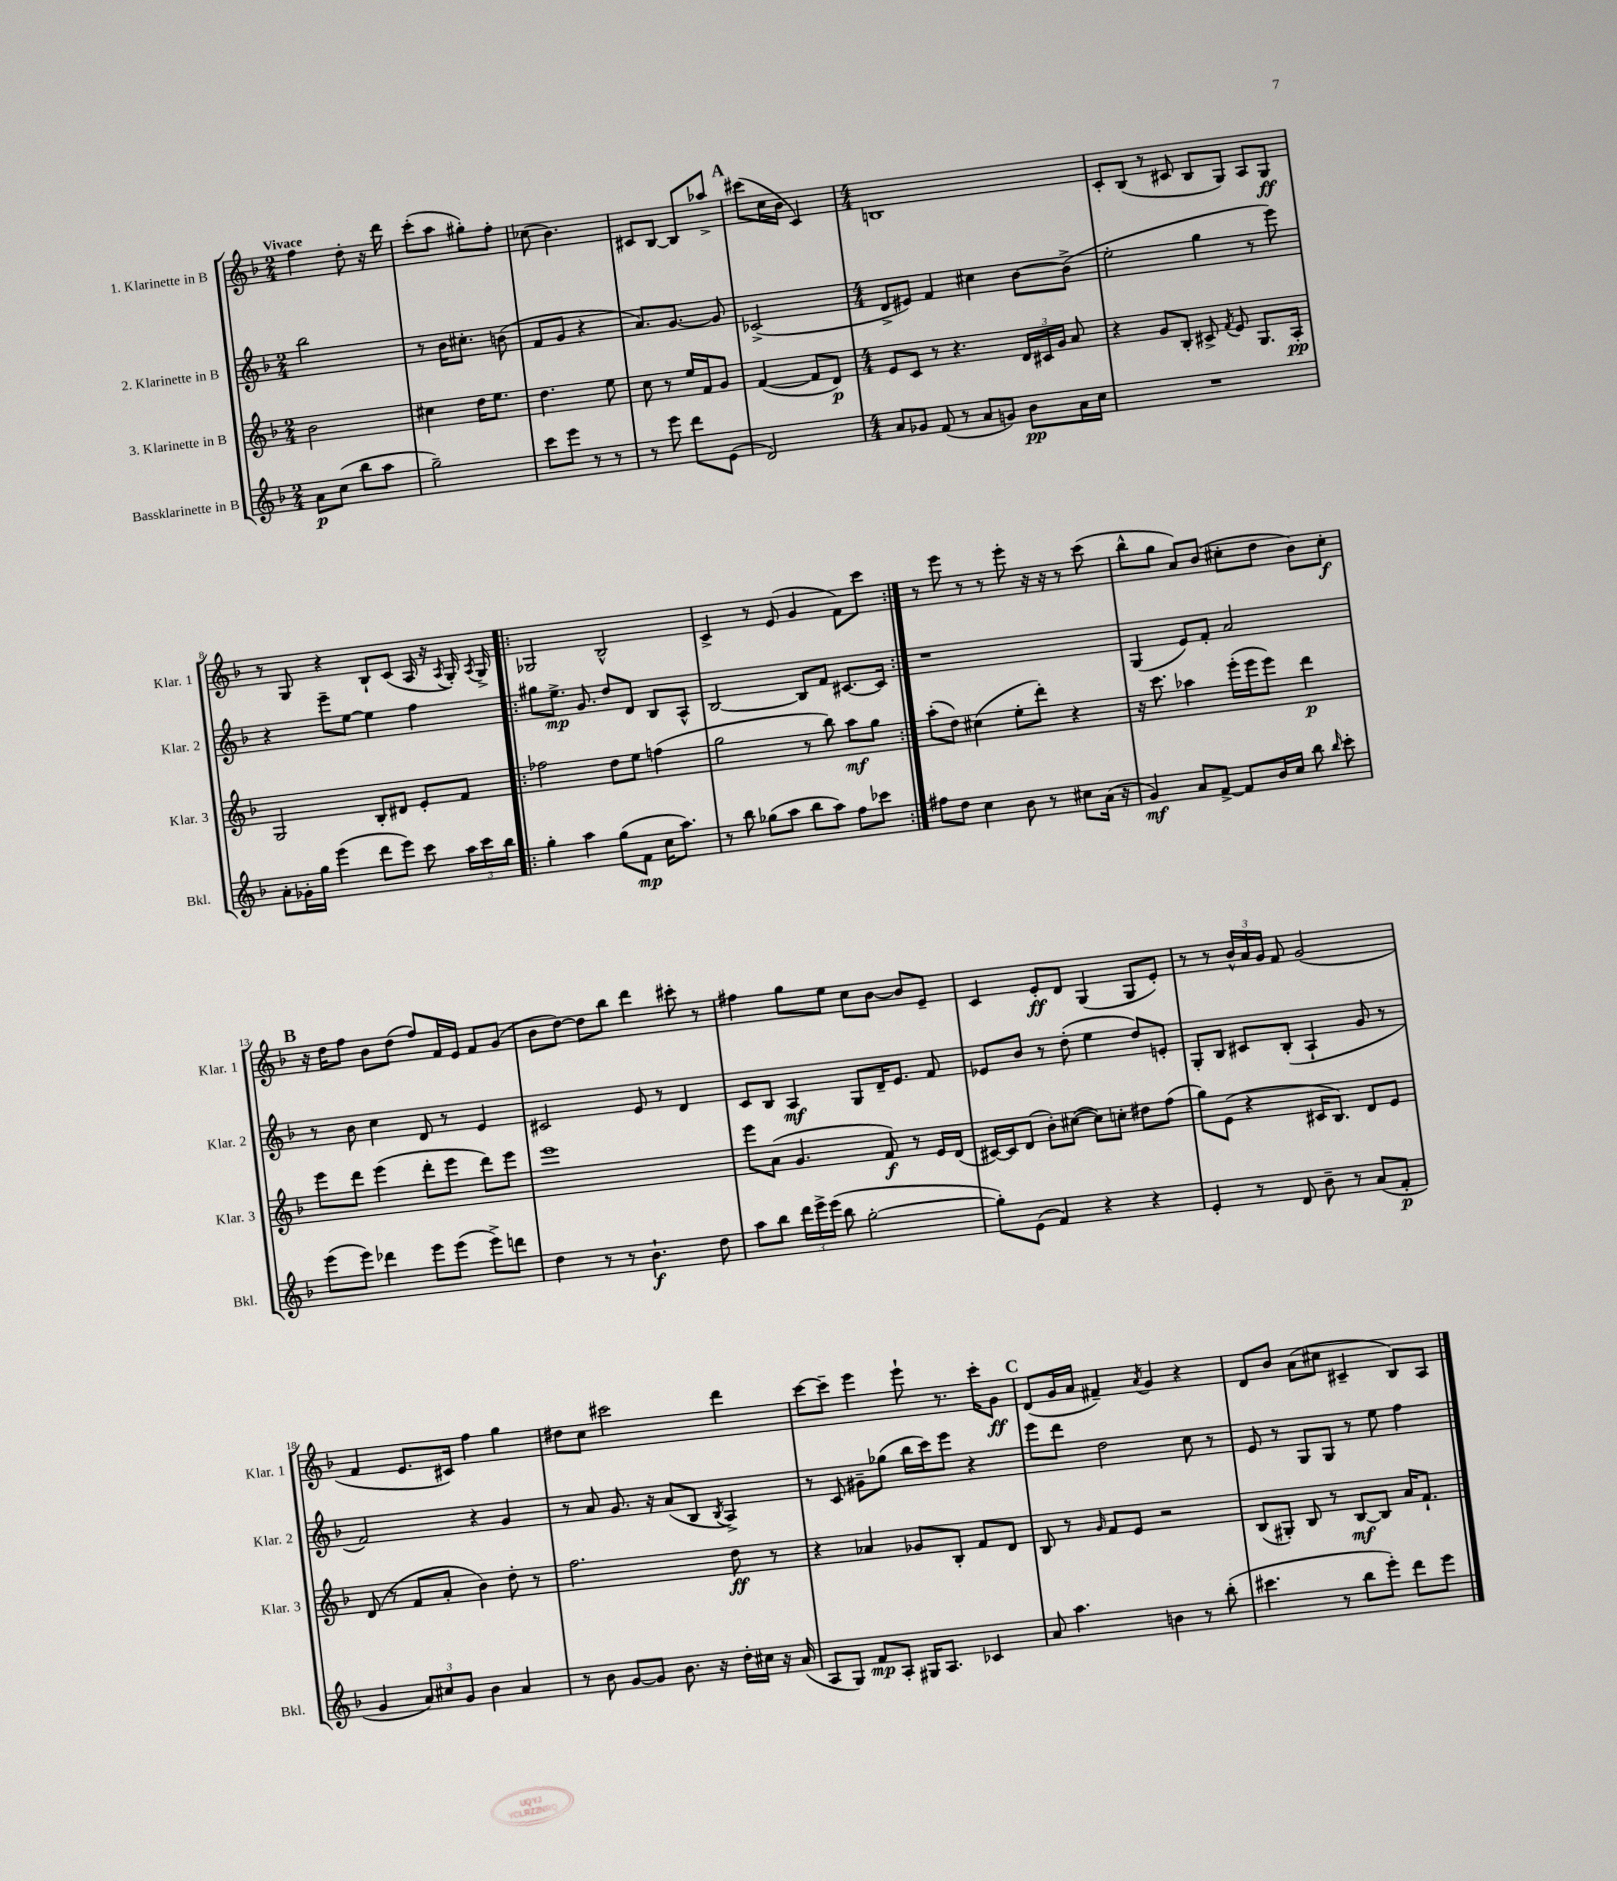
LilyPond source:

<<
\new StaffGroup <<
\new Staff = "s0" \with { instrumentName = "1. Klarinette in B" shortInstrumentName = "Klar. 1" } {
    \clef treble \key f \major \numericTimeSignature \time 2/4 \tempo "Vivace"
    \autoBeamOff f''4 d''8-. r16 d'''16 |
    c'''8[-.( a''8] gis''8[-.) f''8]-. |
    ces''8( bes'4.) |
    cis'8[ bes8]~ bes8[ aes''8]-> |
    \mark \markup { \bold "A" } cis'''8[( c''16 bes'16] c'4) |
    \numericTimeSignature \time 4/4 b1 |
    c'8[-. bes8]( r8 cis'8 bes8[ g8]) a8[ g8]\ff |
    r8 g8 r4 bes8[-! c'8]( a16 r16 \acciaccatura { a8 } g16-.) \acciaccatura { a8 } g16-> |
    \repeat volta 2 { ges2 bes2-^ |
    c'4-> r8 e'8( g'4 f'8[) c'''8] | }
    r8 e'''8 r8 r8 e'''8-. r16 r16 r8 c'''8( |
    bes''8[-^ g''8] a'8[) bes'8]( cis''8[-. d''8] bes'8[) cis''8]-.\f |
    \mark \markup { \bold "B" } r16 d''16[ f''8] bes'8[ d''8]( f''8[) f'16 e'16] f'8[ g'8]( |
    bes'8[ d''8]~) d''8[ bes''8] d'''4 cis'''8-. r8 |
    fis''4 g''8[ e''8] c''8[ bes'8]~ bes'8[ e'8]-- |
    c'4 e'8[-.\ff d'8] g4( g8[ e'8]-.) |
    r8 r8 \tuplet 3/2 { bes'16[-^ a'16 g'16] } f'8 g'2( |
    f'4 e'8.[ cis'16]) f''4 g''4 |
    dis''8[ c''8] cis'''2 d'''4 |
    c'''8[~ c'''8]-- e'''4 e'''8-! r8. c'''16[-. g'8]\ff |
    \mark \markup { \bold "C" } d'8[( g'16 a'16] fis'4--) \acciaccatura { a'8 } g'4 r4 |
    d'8[ bes'8] a'8[( cis''8] cis'4-- bes8[) a8] \bar "|." |
}
\new Staff = "s1" \with { instrumentName = "2. Klarinette in B" shortInstrumentName = "Klar. 2" } {
    \clef treble \key f \major \numericTimeSignature \time 2/4
    \autoBeamOff bes''2 |
    r8 bes'16[ cis''8.]-. b'8( |
    f'8[ g'8] r4 |
    a'8.[) g'8.]~ g'8 |
    \mark \markup { \bold "A" } ces'2->( |
    \numericTimeSignature \time 4/4 d'8[-> eis'8]) f'4 cis''4 bes'8[~ bes'8]->( |
    e''2-. g''4 r8 e'''8) |
    r4 e'''8[-- e''8]~ e''4 f''4 |
    \repeat volta 2 { gis''8[ e''8.]->\mp g'8. d''8[ d'8] bes8[ a8]-^ |
    bes2~ bes8[ f'8] cis'8.[~ cis'16] | }
    r1 |
    g4( e'8[) f'8]-. a'2 |
    \mark \markup { \bold "B" } r8 bes'8 c''4 d'8 r8 e'4 |
    cis'2 e'8 r8 d'4 |
    c'8[ bes8] a4\mf g8[ d'16-- e'8.] f'8 |
    ees'8[ bes'8] r8 d''8-.( e''4 d''8[) e'8]-. |
    g8[-. bes8] cis'8[ bes8]-.( a4-! g'8 r8 |
    f'2) r4 g'4 |
    r8 a'8 g'8. r16 a'8[( bes8] \acciaccatura { bes8 } a4->) |
    r8 c'8 gis'8[-- ges''8]( bes''16[ c'''16) e'''8] r4 |
    \mark \markup { \bold "C" } e'''8[ d'''8] d''2 c''8 r8 |
    e'8 r8 g8[ g8] r8 e''8 f''4 \bar "|." |
}
\new Staff = "s2" \with { instrumentName = "3. Klarinette in B" shortInstrumentName = "Klar. 3" } {
    \clef treble \key f \major \numericTimeSignature \time 2/4
    \autoBeamOff bes'2 |
    cis''4 d''16[ e''8.] |
    d''4. e''8 |
    c''8 r8 e''16[ f'16 g'8] |
    \mark \markup { \bold "A" } f'4~( f'8[ d'8]\p) |
    \numericTimeSignature \time 4/4 e'8[ c'8] r8 r4. \tuplet 3/2 { d'16[ cis'16 g'16] } a'8 |
    r4 g'8[ bes8]-. cis'8-> \acciaccatura { f'8 } e'8 g8.[ a16]-.\pp |
    g2 bes8[-. dis'8] e'8[-. f'8] |
    \repeat volta 2 { fes''2 d''8[ e''8] f''4( |
    g''2 r8 bes''8) a''8[\mf g''8] | }
    a''8[-.( d''8]) cis''4( e''8[-. d'''8]-.) r4 |
    r16 c'''8. aes''4 e'''16[-.( e'''16 e'''8]) d'''4\p |
    \mark \markup { \bold "B" } e'''8[ d'''8] e'''4( d'''8[-. e'''8] d'''8[) e'''8] |
    e'''1 |
    e'''8[ a'8]( g'4. f'8\f) r8 e'16[ d'16]( |
    cis'16[~) cis'16 d'8]( bes'8[-.) cis''8]~( cis''8[) c''8]-. dis''8[ f''8]( |
    g''8[) e'8]( r4 cis'16[ bes8.]) d'8[ e'8] |
    d'8( r8 f'8[ a'8]-. bes'4) d''8-. r8 |
    f''2. d''8\ff r8 |
    r4 aes'4 ges'8[ bes8]-. f'8[ d'8] |
    \mark \markup { \bold "C" } bes8 r8 \grace { g'16 } f'8[ e'8] r2 |
    bes8[( gis8]-.) bes8 r8 bes8[~\mf bes8] a'16[ f'8.]-! \bar "|." |
}
\new Staff = "s3" \with { instrumentName = "Bassklarinette in B" shortInstrumentName = "Bkl." } {
    \clef treble \key f \major \numericTimeSignature \time 2/4
    \autoBeamOff a'8[\p c''8]( bes''8[ a''8] |
    g''2--) |
    c'''8[ e'''8] r8 r8 |
    r8 e'''8 d'''8[ e'8]( |
    \mark \markup { \bold "A" } d'2) |
    \numericTimeSignature \time 4/4 a'8[ ges'8] f'8( r8 a'8[ g'8]) bes'8[\pp a'16 c''16] |
    R1 |
    a'8[-. ges'16-. g''16] e'''4( d'''8[ e'''8]) c'''8 \tuplet 3/2 { a''16[ c'''16 bes''16] } |
    \repeat volta 2 { g''4-. a''4 g''8[( f'8]\mp c''16[ a''8.]) |
    r8 bes''8 ges''8[( a''8] bes''8[ a''8]) f''8[ ces'''8] | }
    fis''8[ d''8] c''4 bes'8 r8 cis''8[ a'16]( r16 |
    g'4\mf) a'8[ f'8]~-> f'8[ bes'16 c''16] bes''8 \grace { bes''16 } c'''8-. |
    \mark \markup { \bold "B" } e'''8[( e'''8]) des'''4 e'''8[ e'''8]( e'''8[->) d'''8] |
    d''4 r8 r8 bes'4.-!\f d''8 |
    a''8[ bes''8] \tuplet 3/2 { d'''16[ e'''16-> e'''16]( } bes''8 g''2~-. |
    g''8[-.) e'8]( f'4) r4 r4 |
    e'4-. r8 d'8 bes'8-- r8 a'8[( f'8]-.\p |
    g'4 \tuplet 3/2 { a'8[) cis''8 g'8] } bes'4 a'4 |
    r8 bes'8 g'8[~ g'8] bes'8. r16 d''16[-. cis''16] r16 a'16( |
    a8[ g8]) f'8[\mp a8]-. gis16[ a8.] ces'4 |
    \mark \markup { \bold "C" } a'8 a''4. b'4 r8 bes''8-.( |
    cis'''4. r8 bes''8[ e'''8]-.) d'''8[ e'''8] \bar "|." |
}
>>
>>
